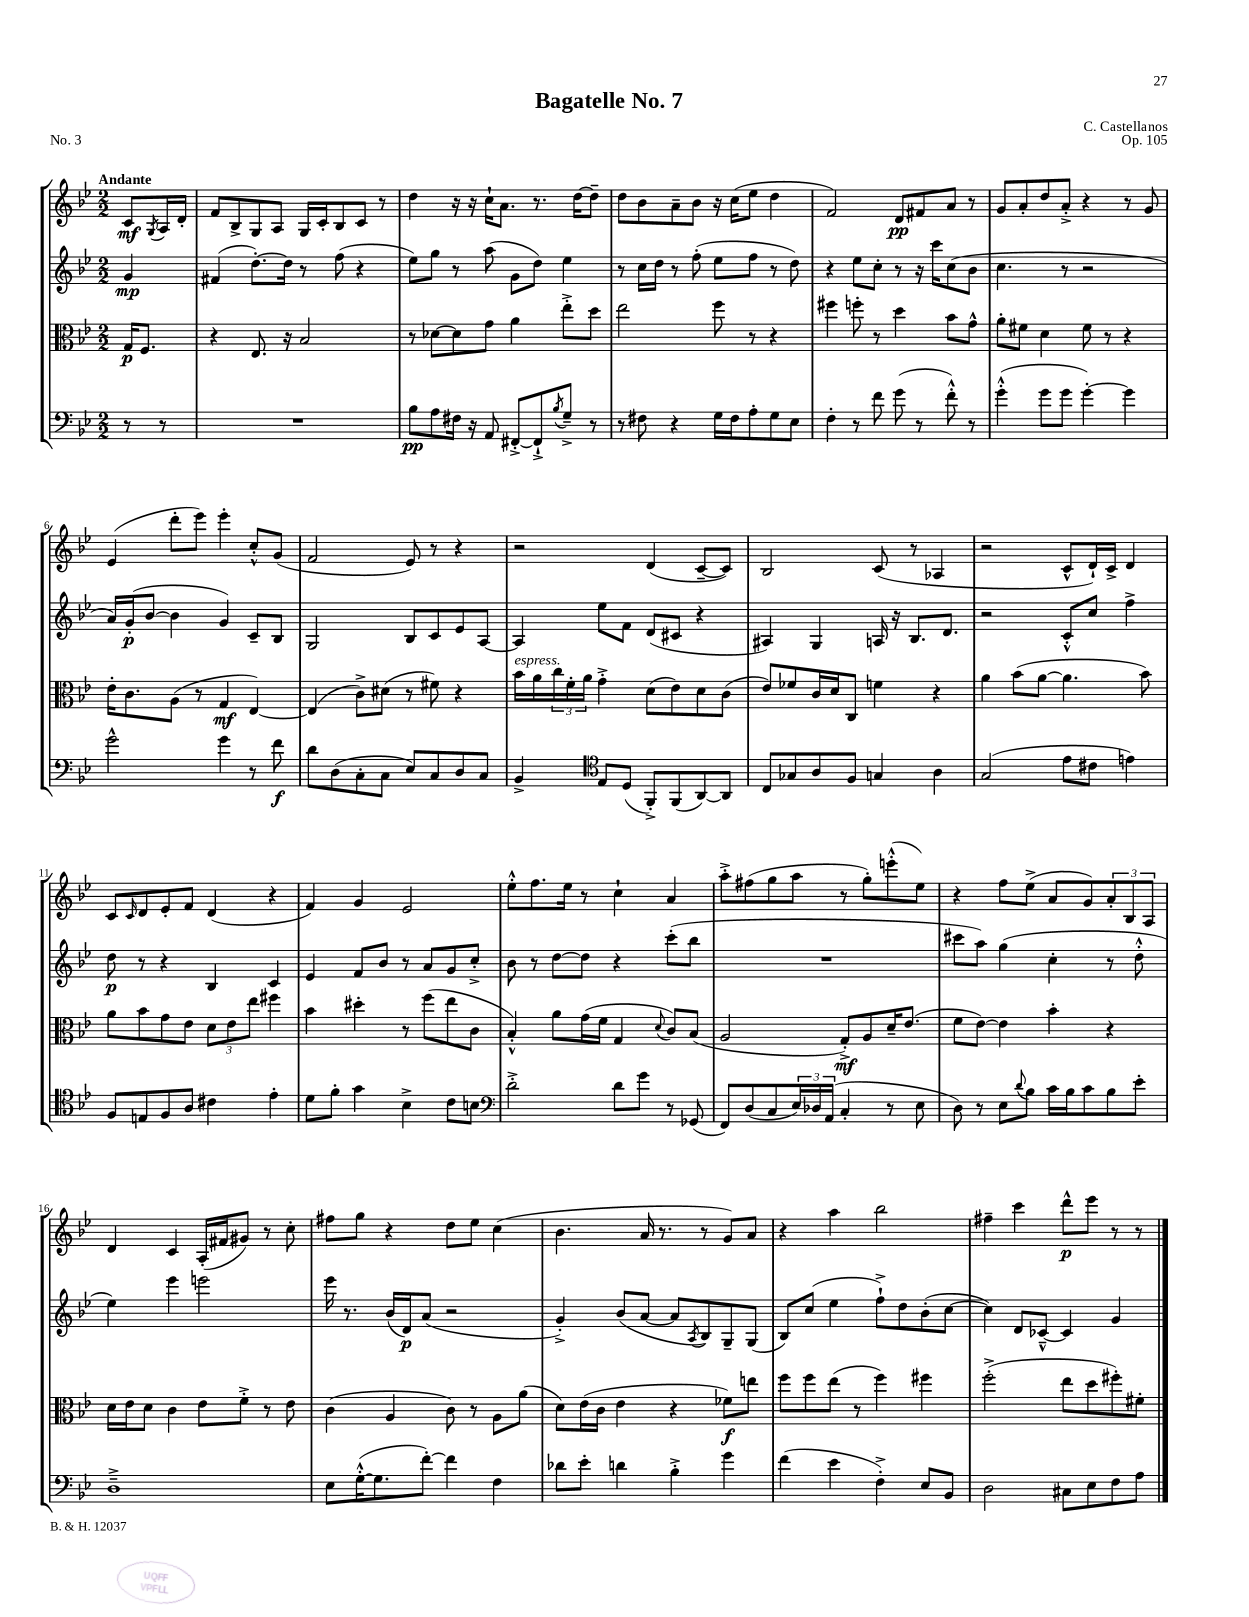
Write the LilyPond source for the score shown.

\header { title = "Bagatelle No. 7" composer = "C. Castellanos" opus = "Op. 105" piece = "No. 3" }
<<
\new StaffGroup <<
\new Staff = "s0" {
    \clef treble \key bes \major \numericTimeSignature \time 2/2 \partial 4 \tempo "Andante"
    c'8\mf \acciaccatura { g8 } a16 d'16-. |
    f'8 bes8-> g8 a8 g16 c'16-. bes8 c'8 r8 |
    d''4 r16 r16 c''16-! a'8. r8. d''16~ d''8-- |
    d''8 bes'8 a'8-- bes'8 r16 c''16( ees''8 d''4 |
    f'2) d'8\pp fis'8 a'8 r8 |
    g'8 a'8-. d''8 a'8-.-> r4 r8 g'8 |
    ees'4( d'''8-. ees'''8) ees'''4-. c''8-.-^ g'8( |
    f'2 ees'8) r8 r4 |
    r2 d'4( c'8~-- c'8) |
    bes2 c'8( r8 aes4 |
    r2 c'8-^ d'16-!) c'16-> d'4 |
    c'8 \grace { c'16 } d'8 ees'8-. f'8 d'4( r4 |
    f'4) g'4 ees'2 |
    ees''8-.-^ f''8. ees''16 r8 c''4-! a'4 |
    a''8-.-> fis''8( g''8 a''8 r8 g''8-.) e'''8-.-^( ees''8) |
    r4 f''8 ees''8->( a'8 g'8) \tuplet 3/2 { a'8-. bes8 a8 } |
    d'4 c'4 a16-.( fis'16 gis'8) r8 c''8-. |
    fis''8 g''8 r4 d''8 ees''8 c''4( |
    bes'4. a'16 r8. r8 g'8) a'8 |
    r4 a''4 bes''2 |
    fis''4-- c'''4 d'''8-^\p ees'''8 r8 r8 \bar "|." |
}
\new Staff = "s1" {
    \clef treble \key bes \major \numericTimeSignature \time 2/2 \partial 4
    g'4\mp |
    fis'4( d''8.~-.) d''16 r8 f''8( r4 |
    ees''8) g''8 r8 a''8( g'8 d''8) ees''4 |
    r8 c''16 d''16 r8 f''8-.( ees''8 f''8 r8 d''8) |
    r4 ees''8 c''8-. r8 r16 c'''16 c''8( bes'8 |
    c''4. r8 r2 |
    a'16) g'16-.\p( bes'8~ bes'4 g'4) c'8-- bes8 |
    g2 bes8 c'8 ees'8 a8~ |
    a4 ees''8 f'8 d'8( cis'8 r4 |
    ais4) g4 a16 r16 bes8. d'8. |
    r2 c'8-.-^ c''8 f''4-> |
    d''8\p r8 r4 bes4 c'4 |
    ees'4 f'8 bes'8 r8 a'8 g'8 c''8-.-> |
    bes'8 r8 d''8~ d''8 r4 c'''8-.( bes''8 |
    R1 |
    cis'''8 a''8) g''4( c''4-. r8 d''8-.-^ |
    ees''4) ees'''4 e'''2 |
    ees'''16 r8. bes'16( d'16\p) a'8( r2 |
    g'4-.->) bes'8( a'8~ a'8 \acciaccatura { a8 } bes8) g8-- g8( |
    bes8) c''8( ees''4 f''8-!->) d''8 bes'8-.( c''8~ |
    c''4) d'8 ces'8~---^ ces'4 g'4 \bar "|." |
}
\new Staff = "s2" {
    \clef alto \key bes \major \numericTimeSignature \time 2/2 \partial 4
    g16\p f8. |
    r4 ees8. r16 bes2 |
    r8 des'8~ des'8 g'8 a'4 ees''8-.-> d''8 |
    ees''2 f''8 r8 r4 |
    fis''4 f''8-. r8 d''4 bes'8 g'8-^ |
    a'8-. fis'8 d'4 fis'8 r8 r4 |
    ees'16-. c'8. a8( r8 g4\mf ees4~) |
    ees4( c'8->) dis'8( r8 fis'8) r4 |
    bes'16^\markup { \italic "espress." } a'16 \tuplet 3/2 { c''16 f'16-. a'16 } g'4-.-> d'8( ees'8) d'8 c'8( |
    ees'8) fes'8 c'16 d'16 c8 f'4 r4 |
    a'4 bes'8( a'8~ a'4. bes'8) |
    a'8 bes'8 g'8 ees'8 \tuplet 3/2 { d'8 ees'8 ees''8 } fis''4 |
    bes'4 dis''4-. r8 f''8( ees''8 c'8 |
    bes4-.-^) a'8 g'16( f'16 g4 \appoggiatura { d'8 } c'8) bes8( |
    a2 g8-.->\mf) a8 d'16-- ees'8.( |
    f'8 ees'8~) ees'4 bes'4-. r4 |
    d'16 ees'16 d'8 c'4 ees'8 f'8-.-> r8 ees'8 |
    c'4( a4 c'8) r8 a8 a'8( |
    d'8) ees'16( c'16 ees'4 r4 fes'8\f) e''8 |
    f''8 f''8 ees''8( r8 f''4) fis''4 |
    f''2-.->( ees''8 d''8 fis''8-.) fis'8-. \bar "|." |
}
\new Staff = "s3" {
    \clef bass \key bes \major \numericTimeSignature \time 2/2 \partial 4
    r8 r8 |
    R1 |
    bes8\pp a8 fis16 r16 a,8 fis,8~-.-> fis,8-!-> \acciaccatura { bes8 } g8---> r8 |
    r8 fis8 r4 g16 fis16 a8-. g8 ees8 |
    f4-. r8 f'8 g'8( r8 f'8-.-^) r8 |
    g'4-.-^( g'8 g'8 g'4~-.) g'4 |
    g'2-^ g'4 r8 f'8\f |
    d'8 d8( c8-. c8 ees8) c8 d8 c8 |
    bes,4-> \clef tenor ees8 d8( f,8-.->) f,8( a,8~) a,8 |
    c8 ges8 a8 f8 g4 a4 |
    g2( ees'8 cis'8 e'4) |
    f8 e8 f8 a8 cis'4 ees'4-. |
    d'8 f'8-. g'4 bes4-> c'8 b8 |
    \clef bass d'2-.-> d'8 g'8 r8 ges,8( |
    f,8) d8( c8 \tuplet 3/2 { ees16) des16 a,16( } c4-. r8 ees8 |
    d8) r8 ees8 \appoggiatura { d'8 } bes8 c'16 bes16 c'8 bes8 ees'8-. |
    d1---> |
    ees8 g16~-.-^( g8. f'8~-.) f'4 f4 |
    des'8 ees'8-. d'4 bes4-.-> g'4 |
    f'4( ees'4 f4-.->) ees8 bes,8 |
    d2 cis8 ees8 f8 a8 \bar "|." |
}
>>
>>
